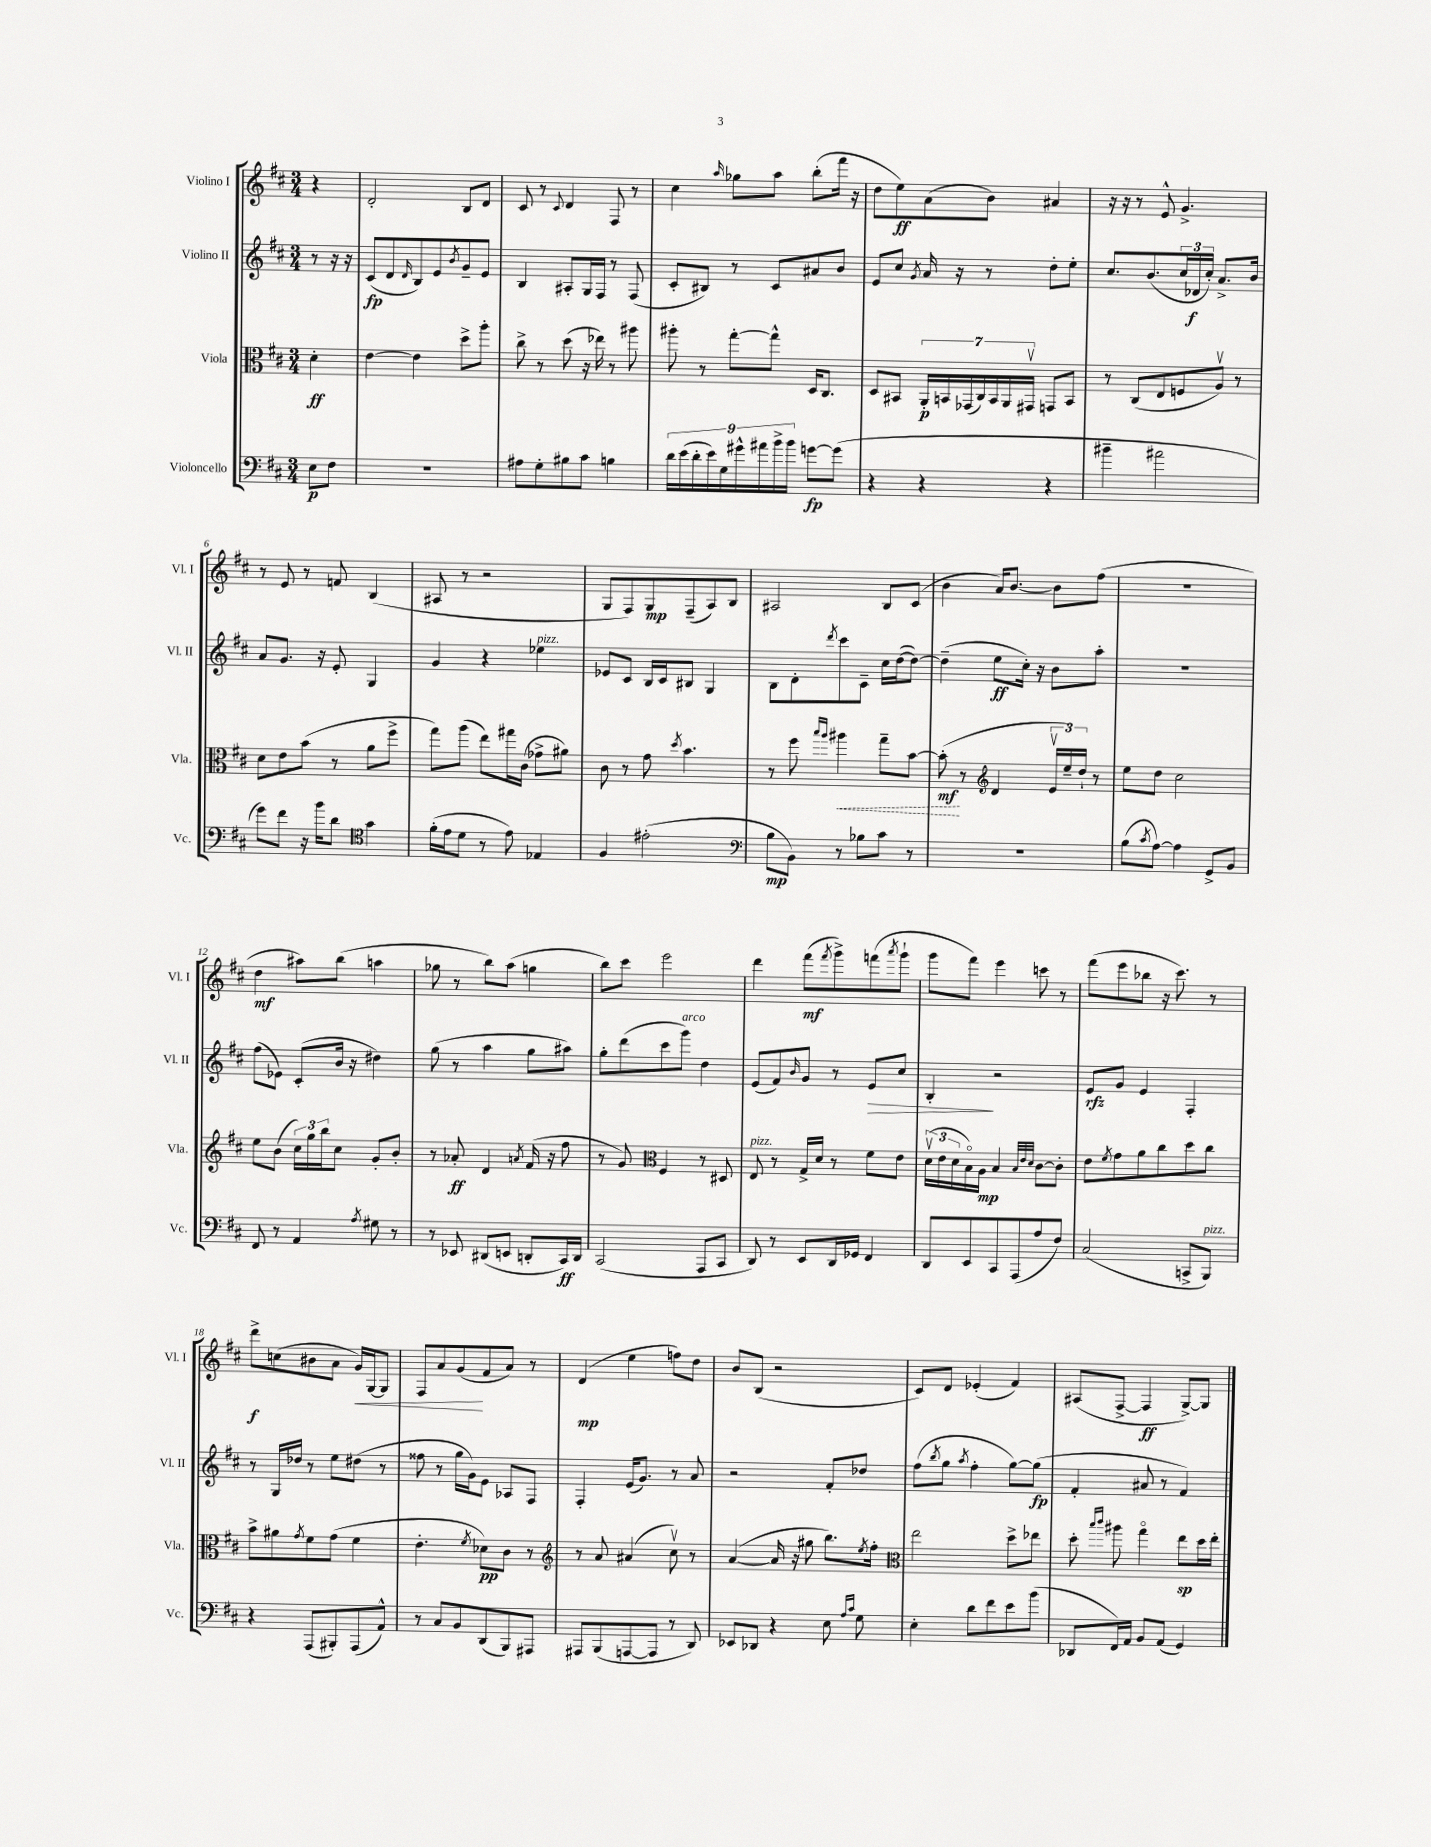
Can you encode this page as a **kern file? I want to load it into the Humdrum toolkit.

**kern	**kern	**kern	**kern
*staff4	*staff3	*staff2	*staff1
*clefF4	*clefC3	*clefG2	*clefG2
*k[f#c#]	*k[f#c#]	*k[f#c#]	*k[f#c#]
*M3/4	*M3/4	*M3/4	*M3/4
8E	4d'	8r	4r
8F#	.	16r	.
.	.	16r	.
=	=	=	=
2.r	[4e	(8c#	2d'
.	.	8d	.
.	.	16qqd	.
.	4e]	8B)	.
.	.	8e	.
.	.	8qb	.
.	8dd^	8g~	8B
.	8aa'	8e	8d
=	=	=	=
8A#	8cc#^	4B	8c#
8G'	8r	.	8r
.	.	.	8qqc#
8B#	(8dd	8A#'	4d
8c#	16r	16G	.
.	16ee-)	16F#	.
4B	8r	8r	8F#
.	8aa#	(8F#	8r
=	=	=	=
18d	8aa#'	8c#'	4cc#
(18e	.	.	.
18d'	.	.	.
.	8r	8B#)	.
18e)	.	.	.
18G	.	.	.
.	.	.	16qqaa
.	[8gg'	8r	8gg-
18g#^^	.	.	.
18a#	.	.	.
.	8gg^^]	8c#	8aa
18b^	.	.	.
18b	.	.	.
[8g	16D	8a#	(8bb'
.	8.C#	.	.
(8g]	.	8b	16fff#
.	.	.	16r
=	=	=	=
4r	8D	8e	8dd
.	8BB#	8cc#	8ee)
.	.	8qg	.
4r	28AA'	16a	(8a
.	28BB	.	.
.	.	16r	.
.	(28GG-	.	.
.	28C#)	.	.
.	.	8r	8b)
.	28BB	.	.
.	28AA	.	.
.	28GG#v	.	.
4r	8GG	8dd'	4a#
.	8BB	8ee'	.
=	=	=	=
4b#~	8r	8.cc#	16r
.	.	.	16r
.	(8C#	.	8r
.	.	(8.b	.
2a#	8E	.	8e^^
.	8F	24cc#	4.g^
.	.	24d-	.
.	.	24cc#')	.
.	8Av)	8.a^	.
.	8r	.	.
.	.	16b	.
=	=	=	=
8g)	8d	8a	8r
8f#	8e	8.g	8e
16r	(8b	.	8r
16b	.	16r	.
8d	8r	8e'	8f
*clefC4	*	*	*
4g	8a	4G	(4B
.	8ff#^	.	.
=	=	=	=
(16f#'	8gg)	4g	8A#
16e	.	.	.
8d	(8aa	.	8r
8r	8ee)	4r	2r
8e)	16gg#	.	.
.	(16c#	.	.
4E-	8g-^	4ee-	.
.	8a#)	.	.
=	=	=	=
4F#	8c#	8e-	8G
.	8r	8c#	8F#)
(2e#'	8g	16B	8G
.	.	16c#	.
.	8qdd	.	.
.	4.b	8B#	(8F#~
.	.	4G	8A)
.	.	.	8B
=	=	=	=
*clefF4	*	*	*
8B	8r	8B	2A#
8BB)	8ff#	8d'	.
.	16qqbb	.	.
.	16qqaa	8qddd	.
8r	4aa#	8ccc#	.
8B-	.	8c#~	.
8c#	8gg~	16cc#	8B
.	.	([16dd	.
8r	[8b	8dd_)	(8c#
=	=	=	=
2.r	(8b']	(4dd~]	4b
.	8r	.	.
*	*clefG2	*	*
.	4d	8ee	16a)
.	.	.	[8.b
.	.	16cc#')	.
.	.	16r	.
.	24ev	8b	8b]
.	24ee~)	.	.
.	24dd`	.	.
.	8r	8aa'	(8ff#
=	=	=	=
(8B	8ee	2.r	2.r
8qc#	.	.	.
[8A)	8dd	.	.
4A]	2cc#	.	.
8GG^	.	.	.
8BB	.	.	.
=	=	=	=
8FF#	8ee	(8ff#	4dd
8r	(8b	8e-)	.
4AA	24cc#)	(8c#'	8aa#)
.	24gg	.	.
.	24bb	.	.
.	8cc#	16b	(8bb
.	.	16r	.
8qA	.	.	.
8G#	8g'	4dd#)	4aa
8r	8b'	.	.
=	=	=	=
8r	8r	(8gg	8gg-
8EE-	8a-'	8r	8r
(8DD#	4d	4aa	8bb)
8EE	.	.	(8aa
.	8qa	.	.
8DD'	(16f#	8gg	4gg
.	16r	.	.
16CC#)	8ff#	8aa#)	.
16DD	.	.	.
=	=	=	=
(2CC#	8r	8gg'	8bb)
.	8g)	(8ddd	8ccc#
*	*clefC3	*	*
.	4F#	8ccc#	2eee
.	.	8ggg)	.
8AAA	8r	4dd	.
8CC#	8D#	.	.
=	=	=	=
8DD)	8E	(8e	4ddd
8r	8r	8f#)	.
.	.	16qqb	.
8EE	16G^	8g	(8fff#
.	16d	.	.
.	.	.	8qfff#
16DD	8r	8r	8ggg^)
16GG-	.	.	.
4FF#	8f#	8e	(8fff
.	.	.	8qaaa
.	8e	8cc#	8ggg`
=	=	=	=
8DD	(24dv	4B'	8ggg
.	24e	.	.
.	24d	.	.
8EE	16Bo)	.	8fff#)
.	16A	.	.
8CC#	4B	2r	4eee
(8AAA	.	.	.
.	32qqB	.	.
.	32qqe	.	.
.	32qqd	.	.
8A	[8c#	.	8ccc
8F#)	8c#']	.	8r
=	=	=	=
(2C#	8e	8e	(8fff#
.	8qf#	.	.
.	8g	8g	8eee
.	8a	4e	8bb-
.	8cc#	.	16r
.	.	.	8.ccc#)
8CC^	8dd	4F#'	.
8BBB)	8cc#	.	8r
=	=	=	=
4r	8b^	8r	8ddd^
.	8a#	16G	(8cc
.	.	16dd-	.
.	8qg	.	.
(8AAA	8f#	8r	8b#
8BBB#')	(8g	8ee	8a
(8AAA	4f#	(8dd#	16g)
.	.	.	[16G
8AA^^)	.	8r	8G]
=	=	=	=
8r	4.e'	8ff##	8F#
8C#	.	8r	8a
8BB	.	16gg	(8g
.	.	16g)	.
.	8qf#	.	.
(8DD	8d-)	8e	8f#
8BBB)	8c#	8A-	8a)
8AAA#	8r	8F#	8r
=	=	=	=
*	*clefG2	*	*
8AAA#	8r	4F#'	(4d
(8BBB	8a	.	.
[8AAA	(4a#	(16e	4ee
.	.	8.g)	.
8AAA]	.	.	.
8r	8cc#v)	8r	8ff)
8DD)	8r	8a	8dd
=	=	=	=
8EE-	([4a	2r	8b
8DD-	.	.	(8B
4r	16a]	.	2r
.	16r	.	.
.	8gg#	.	.
8E	8.bb)	8f#'	.
16qqA	.	.	.
16qqc#	.	.	.
8G	.	8dd-	.
.	8qee	.	.
.	16ff#'	.	.
=	=	=	=
*	*clefC3	*	*
4E'	2ee	(8ff#	8c#)
.	.	8qbb	.
.	.	8gg	8d
.	.	8qaa	.
8d	.	4ff#'	(4e-'
8f#	.	.	.
8e	8dd^	[8gg)	4f#)
(8b	8ee-	(8gg]	.
=	=	=	=
8DD-	8dd'	4f#'	(8A#
.	16qqbb	.	.
.	16qqccc#	.	.
16FF#)	8aa#	.	[8F#^
16AA	.	.	.
8BB	4ggo	8a#	4F#]
(8AA	.	8r	.
4GG)	8ee	4f#)	[8G^)
.	16dd	.	8G]
.	16ee'	.	.
==	==	==	==
*-	*-	*-	*-
